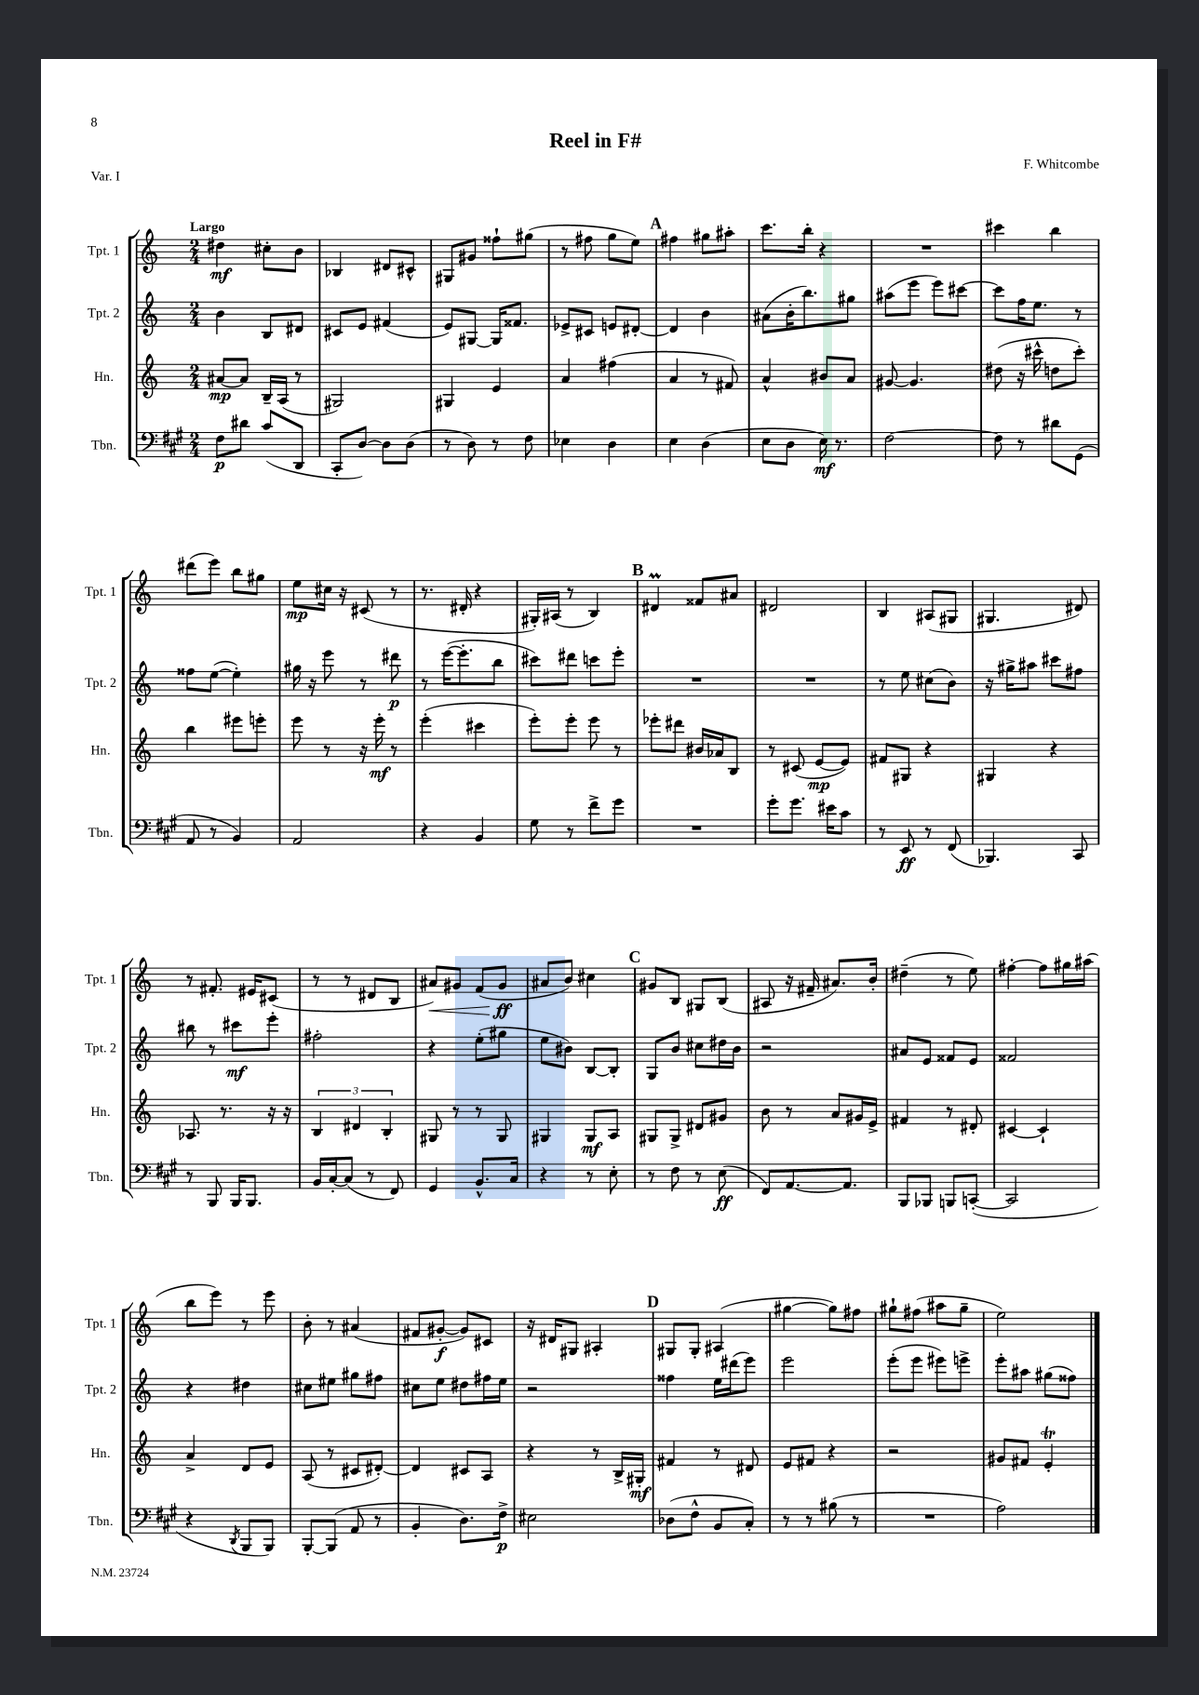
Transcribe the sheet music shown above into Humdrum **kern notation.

**kern	**kern	**kern	**kern
*staff4	*staff3	*staff2	*staff1
*clefF4	*clefG2	*clefG2	*clefG2
*k[f#c#g#]	*k[]	*k[]	*k[]
*M2/4	*M2/4	*M2/4	*M2/4
8F#	[8a#	4b	4dd#
8d#	8a#]	.	.
(8c#	16B~	8B	8cc#'
.	(16A	.	.
8DD	8r	8d#	8b
=	=	=	=
8CC#'	2G#)	8c#	4B-
[8D)	.	8e	.
8D]	.	(4f#	8d#
(8D	.	.	8c#^^
=	=	=	=
8r	4G#	8e)	8G#
8D)	.	[8G#	8g#
8r	4e	16G#]	8ff##`
.	.	8.f##	.
8F#	.	.	(8gg#
=	=	=	=
4E-	4a	8e-^	8r
.	.	8c#	8ff#
4D	(4ff#	8e	8gg
.	.	[8d#'	8ee)
=	=	=	=
4E	4a	4d#]	4ff#
(4D	8r	4b	8gg#
.	8f#)	.	8aa#'
=	=	=	=
8E	4a^^	(8a#	8.ccc
8D	.	16b'	.
.	.	8.bb)	16bb'
16E)	8b#	.	4r
8.r	.	.	.
.	8a	8gg#	.
=	=	=	=
[2F#	[8g#	(8aa#	2r
.	4.g#]	8eee	.
.	.	8eee)	.
.	.	[8ccc#	.
=	=	=	=
8F#]	(8dd#	8ccc#]	4ccc#
8r	16r	16ff	.
.	16ccc#^^	8.ee	.
8d#	8dd	.	4bb
(8GG#	8ccc#')	8r	.
=	=	=	=
8AA	4bb	8ff##	(8ddd#
8r	.	([8ee	8eee)
4BB)	8eee#	4ee'])	8bb
.	8eee'	.	8gg#
=	=	=	=
2AA	8eee	16gg#	8ee
.	.	16r	.
.	8r	8eee	16cc#
.	.	.	16r
.	16r	8r	(8c#
.	16eee'	.	.
.	8r	8ddd#	8r
=	=	=	=
4r	(4eee'	8r	8.r
.	.	([16eee	.
.	.	8.eee']	16d#'
4BB	4ccc#	.	4r
.	.	8bb	.
=	=	=	=
8G#	8eee')	8ccc#)	16G#')
.	.	.	(16A#
8r	8eee'	8ddd#	8r
8f#^	8eee	8ccc	4B)
8g#	8r	8eee'	.
=	=	=	=
2r	8eee-'	2r	4d#
.	8ddd#	.	.
.	16b#	.	8f##
.	16a-	.	.
.	8B	.	8a#
=	=	=	=
8g#'	8r	2r	2d#
8.g#	(8c#	.	.
.	[8e	.	.
16e#	.	.	.
8c#	8e])	.	.
=	=	=	=
8r	8f#	8r	4B
8EE	8G#	8ee	.
8r	4r	(8cc#	(8A#
(8FF#	.	8b)	8G#
=	=	=	=
4.BBB-)	4G#	16r	4.G#
.	.	16gg#^	.
.	.	8aa#	.
.	4r	8ccc#	.
8CC#	.	8ff#	8d#)
=	=	=	=
8r	8.A-	8bb#	8r
8BBB	.	8r	8.f#'
.	8.r	.	.
16BBB	.	8ccc#	.
8.BBB	.	.	16e#
.	16r	8eee'	(8c#
.	16r	.	.
=	=	=	=
16BB	6B	2ff#'	8r
[16C#'	.	.	.
(8C#]	.	.	8r
.	6d#	.	.
8r	.	.	8d#
.	6B'	.	.
8FF#)	.	.	8B
=	=	=	=
4GG#	8G#	4r	8a#)
.	8r	.	8g#
8.BB^^	8r	(8ee'	(8f
.	8G#	8gg#	8g#
16C#	.	.	.
=	=	=	=
4r	4G#	8ee	8a#
.	.	8b#)	8b)
8r	8G#	[8B	4cc#
8E'	8A	8B']	.
=	=	=	=
8r	8G#	8G	8g#
8F#	8G#^	8b	8B
8r	8d#	8cc#	8G#
(8E	8g#	16dd#	(8B
.	.	16b	.
=	=	=	=
8FF#)	8b	2r	8A#
[8.AA	8r	.	16r
.	.	.	16f#~
.	8a	.	8.a#)
8.AA]	.	.	.
.	16g#	.	.
.	16e^	.	16b'
=	=	=	=
8BBB	4f#	8a#	(4dd#~
8BBB-	.	8e	.
8BBB	8r	8f##	8r
([8CC'	8d#'	8e	8ee)
=	=	=	=
2CC]	[4c#	2f##	[4ff#'
.	4c#`]	.	8ff#]
.	.	.	16gg#
.	.	.	(16aa#
=	=	=	=
4r	4a^	4r	8bb
.	.	.	8eee)
8qDD	.	.	.
8BBB	8d	4dd#	8r
8BBB)	8e	.	8eee
=	=	=	=
[8BBB'	(8A	8cc#	8b'
(8BBB]	8r	8ee#	8r
8AA	8c#	8gg#	(4a#
8r	[8d#')	8ff#	.
=	=	=	=
4BB'	4d#]	8cc#	8f#
.	.	8ee	[8g#'
8.D)	8c#	8dd#	8g#])
.	8A	16ff#	8c#
16F#^	.	16ee	.
=	=	=	=
2E#	4r	2r	16r
.	.	.	16d#
.	.	.	8G#
.	8r	.	4A#'
.	16B^	.	.
.	16G#'	.	.
=	=	=	=
(8D-	4f#	4ff##	8G#
8F#^^	.	.	8G#'
8BB	8r	16ee	(4A#
.	.	(16ddd#	.
8C#')	8d#	8eee)	.
=	=	=	=
8r	8e	2eee	[4gg#
8r	8f#	.	.
(8B#	4r	.	8gg#])
8r	.	.	8ff#
=	=	=	=
2r	2r	(8eee'	8gg#`
.	.	8eee	(8ff#
.	.	8eee#)	8aa#
.	.	8eee^	8gg#~
=	=	=	=
2A)	8g#	8eee'	2ee)
.	8f#	8aa#	.
.	4e'	(8gg#	.
.	.	8ff##)	.
==	==	==	==
*-	*-	*-	*-
